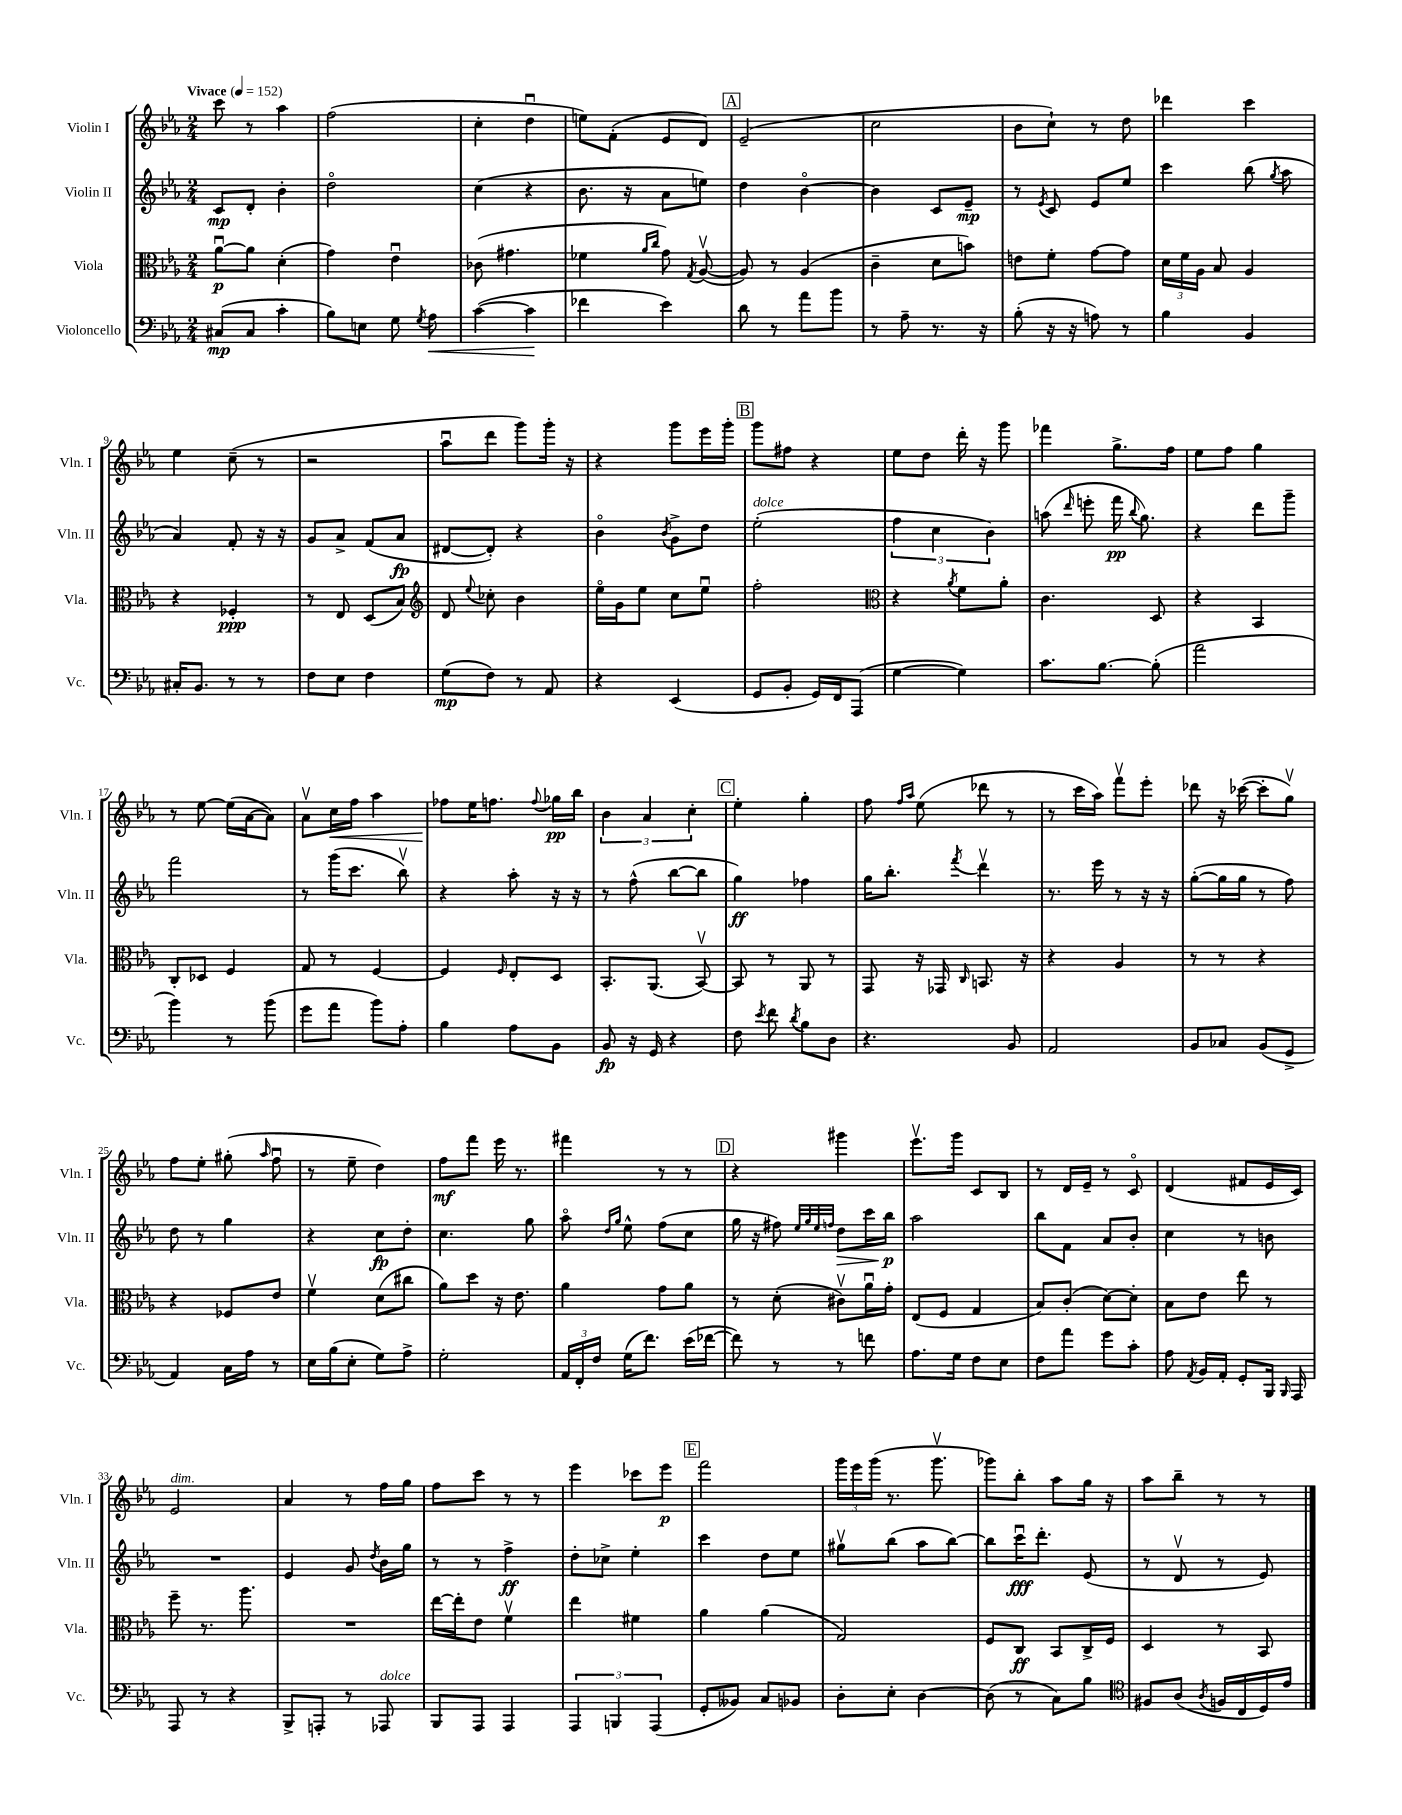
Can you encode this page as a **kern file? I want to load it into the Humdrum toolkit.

**kern	**kern	**kern	**kern
*staff4	*staff3	*staff2	*staff1
*clefF4	*clefC3	*clefG2	*clefG2
*k[b-e-a-]	*k[b-e-a-]	*k[b-e-a-]	*k[b-e-a-]
*M2/4	*M2/4	*M2/4	*M2/4
*MM152	*MM152	*MM152	*MM152
(8C#	[8a-u	8c	8ccc
8C#	8a-]	8d'	8r
4c'	(4d'	4b-'	4aa-
=	=	=	=
8B-)	4g)	2ddo	(2ff
8E	.	.	.
8G	4e-u	.	.
8qG	.	.	.
8A-	.	.	.
=	=	=	=
([4c	(8c-	(4cc	4cc'
.	4.g#	.	.
4c]	.	4r	4ddu
=	=	=	=
4f-	4f-	8.b-	8ee)
.	.	.	(8f'
.	.	16r	.
.	16qqa-	.	.
.	16qqcc	.	.
4e-)	8g)	8a-	8e-
.	8qG	.	.
.	([8A-v	8ee)	8d)
=	=	=	=
8d	8A-])	4dd	(2e-~
8r	8r	.	.
8a-	(4A-	[4b-o	.
8b-	.	.	.
=	=	=	=
8r	4c~	4b-]	2cc
8A-~	.	.	.
8.r	8d	8c	.
.	8b)	8e-~	.
16r	.	.	.
=	=	=	=
(8B-'	8e	8r	8b-
.	.	8qe-	.
16r	8f'	8c	8cc`)
16r	.	.	.
8A)	[8g	8e-	8r
8r	8g]	8ee-	8dd
=	=	=	=
4B-	24d	4ccc	4ddd-
.	24f	.	.
.	24A-	.	.
.	8B-	.	.
4BB-	4A-	(8bb-	4ccc
.	.	8qgg	.
.	.	8aa-	.
=	=	=	=
16C#'	4r	4a-)	4ee-
8.BB-	.	.	.
8r	4F-'	8f'	(8cc~
8r	.	16r	8r
.	.	16r	.
=	=	=	=
8F	8r	8g	2r
8E-	8E-	8a-^	.
4F	(8D	(8f	.
.	8B-)	8a-	.
=	=	=	=
*	*clefG2	*	*
(8G	8d	[8d#	8aa-u
.	8qqee-	.	.
8F)	8cc-'	8d#'])	8ddd
8r	4b-	4r	8ggg)
8AA-	.	.	16ggg'
.	.	.	16r
=	=	=	=
4r	16ee-o	4b-o	4r
.	16g	.	.
.	8ee-	.	.
.	.	8qb-	.
(4EE-	8cc	8g^	8ggg
.	8ee-u	8dd	16eee-
.	.	.	16ggg'
=	=	=	=
8GG	2ff'	(2ee-'	8ggg
8BB-'	.	.	8ff#
16GG)	.	.	4r
16FF	.	.	.
(8AAA-	.	.	.
=	=	=	=
*	*clefC3	*	*
[4G	4r	6ff	8ee-
.	.	.	8dd
.	.	6cc	.
.	8qa-	.	.
4G])	8f	.	16ddd'
.	.	.	16r
.	.	6b-)	.
.	8a-'	.	8ggg
=	=	=	=
8.c	4.c	(8aa	4fff-
.	.	16qqddd	.
.	.	8eee'	.
[8.B-	.	.	.
.	.	16fff	8.gg^
.	.	8qqbb-	.
.	.	8.gg)	.
(8B-']	8D	.	.
.	.	.	16ff
=	=	=	=
2a-	4r	4r	8ee-
.	.	.	8ff
.	4BB-	8ddd	4gg
.	.	8ggg~	.
=	=	=	=
4b-)	8C'	2fff	8r
.	8D-	.	[8ee-
8r	4F	.	(16ee-]
.	.	.	[16a-
(8b-	.	.	8a-])
=	=	=	=
8g	8G	8r	8a-v
8a-	8r	(16ggg	16cc
.	.	8.ccc	16ff
8b-)	[4F	.	4aa-
8A-'	.	8bb-v)	.
=	=	=	=
4B-	4F]	4r	8ff-
.	.	.	16ee-
.	.	.	8.ff
.	16qqF	.	.
8A-	8E-'	8aa-'	.
.	.	.	8qqff
8BB-	8D	16r	16gg-
.	.	16r	16bb-
=	=	=	=
8BB-	8.BB-'	8r	6b-
16r	.	(8ff^^	.
.	.	.	6a-
16GG	(8.AA-	.	.
4r	.	[8bb-	.
.	.	.	6cc'
.	[8BB-v)	8bb-]	.
=	=	=	=
8F	8BB-]	4gg)	4ee-'
8qe-	.	.	.
8f	8r	.	.
8qd	.	.	.
8B-	8AA-	4ff-	4gg'
8D	8r	.	.
=	=	=	=
4.r	8GG	16gg	8ff
.	.	8.bb-'	.
.	.	.	16qqff
.	.	.	16qqaa-
.	16r	.	(8ee-
.	16GG-	.	.
.	16qqC	8qfff	.
.	8.BB	4dddv	8ddd-
8BB-	.	.	8r
.	16r	.	.
=	=	=	=
2AA-	4r	8.r	8r
.	.	.	16ccc
.	.	16eee-	16aa-)
.	4A-	8r	8fffv
.	.	16r	8eee-'
.	.	16r	.
=	=	=	=
8BB-	8r	([8gg'	8ddd-
8C-	8r	16gg]	16r
.	.	16gg	([16ccc-
(8BB-	4r	8r	8ccc-']
8GG^	.	8ff)	8ggv)
=	=	=	=
4AA-)	4r	8dd	8ff
.	.	8r	8ee-'
16C	8F-	4gg	(8gg#'
16A-	.	.	.
.	.	.	16qqaa-
8r	8e-	.	8ffu
=	=	=	=
16E-	4fv	4r	8r
(16B-	.	.	.
8E-'	.	.	8ee-~
8G)	(8d	8cc	4dd)
8A-^	8cc#	8dd'	.
=	=	=	=
2G'	8a-)	4.cc	8ff
.	8dd	.	8fff
.	16r	.	16eee-
.	8.e-	.	8.r
.	.	8gg	.
=	=	=	=
24AA-	4a-	8aa-o	4fff#
24FF'	.	.	.
24F	.	.	.
.	.	16qqdd	.
.	.	16qqgg	.
(16G	.	8ee-^^	.
8.f)	.	.	.
.	8g	(8ff	8r
(16e-	8a-	8cc	8r
[16f-	.	.	.
=	=	=	=
8f-])	8r	16gg	4r
.	.	16r	.
8r	(8d'	8ff#)	.
.	.	32qqee-	.
.	.	32qqgg	.
.	.	32qqee-	.
.	.	32qqff	.
8r	8c#v)	8dd	4ggg#
8f	16a-u	16ccc	.
.	16g'	16bb-	.
=	=	=	=
8.A-	(8E-	2aa-	8.eee-v
.	8F	.	.
16G	.	.	16ggg
8F	4G	.	8c
8E-	.	.	8B-
=	=	=	=
8F	8B-)	8bb-	8r
8a-	(8c'	8f	16d
.	.	.	16e-~
8g	[8d)	8a-	8r
8c'	8d']	8b-'	8co
=	=	=	=
8A-	8B-	4cc	(4d
8qAA-	.	.	.
16BB-	8e-	.	.
16AA-'	.	.	.
8GG'	8ee-	8r	8f#
16BBB-	8r	8b	16e-
16qqBBB-	.	.	.
16AAA-	.	.	16c)
=	=	=	=
8AAA-	8ff~	2r	2e-
8r	8.r	.	.
4r	.	.	.
.	8.aa-	.	.
=	=	=	=
8BBB-^	2r	4e-	4a-
8AAA'	.	.	.
8r	.	8g	8r
.	.	8qdd	.
8AAA-	.	16b-	16ff
.	.	16gg	16gg
=	=	=	=
8BBB-	[16ee-	8r	8ff
.	16ee-']	.	.
8AAA-	8e-	8r	8ccc
4AAA-	4fv	4ff^	8r
.	.	.	8r
=	=	=	=
6AAA-	4ee-	8dd'	4eee-
.	.	8cc-^	.
6BBB	.	.	.
.	4f#	4ee-'	8ccc-
(6AAA-	.	.	.
.	.	.	8eee-
=	=	=	=
8GG'	4a-	4ccc	2fff
8BB--)	.	.	.
8C	(4a-	8dd	.
8BB-	.	8ee-	.
=	=	=	=
8D'	2G)	8gg#v	24ggg
.	.	.	24eee-
.	.	.	(24ggg
8E-'	.	(8bb-	8.r
[4D	.	8aa-	.
.	.	.	8.gggv
.	.	[8bb-)	.
=	=	=	=
(8D]	8F	8bb-]	8ggg-)
8r	8C	16cccu	8bb-'
.	.	8.ddd'	.
8C)	8BB-	.	8aa-
8B-	16C^	(8e-	16gg
.	16F	.	16r
=	=	=	=
*clefC4	*	*	*
8F#	4D	8r	8aa-
(8A-	.	8dv	8bb-~
8qA-	.	.	.
16F	8r	8r	8r
16C	.	.	.
16D)	8BB-	8e-)	8r
16e-	.	.	.
==	==	==	==
*-	*-	*-	*-
